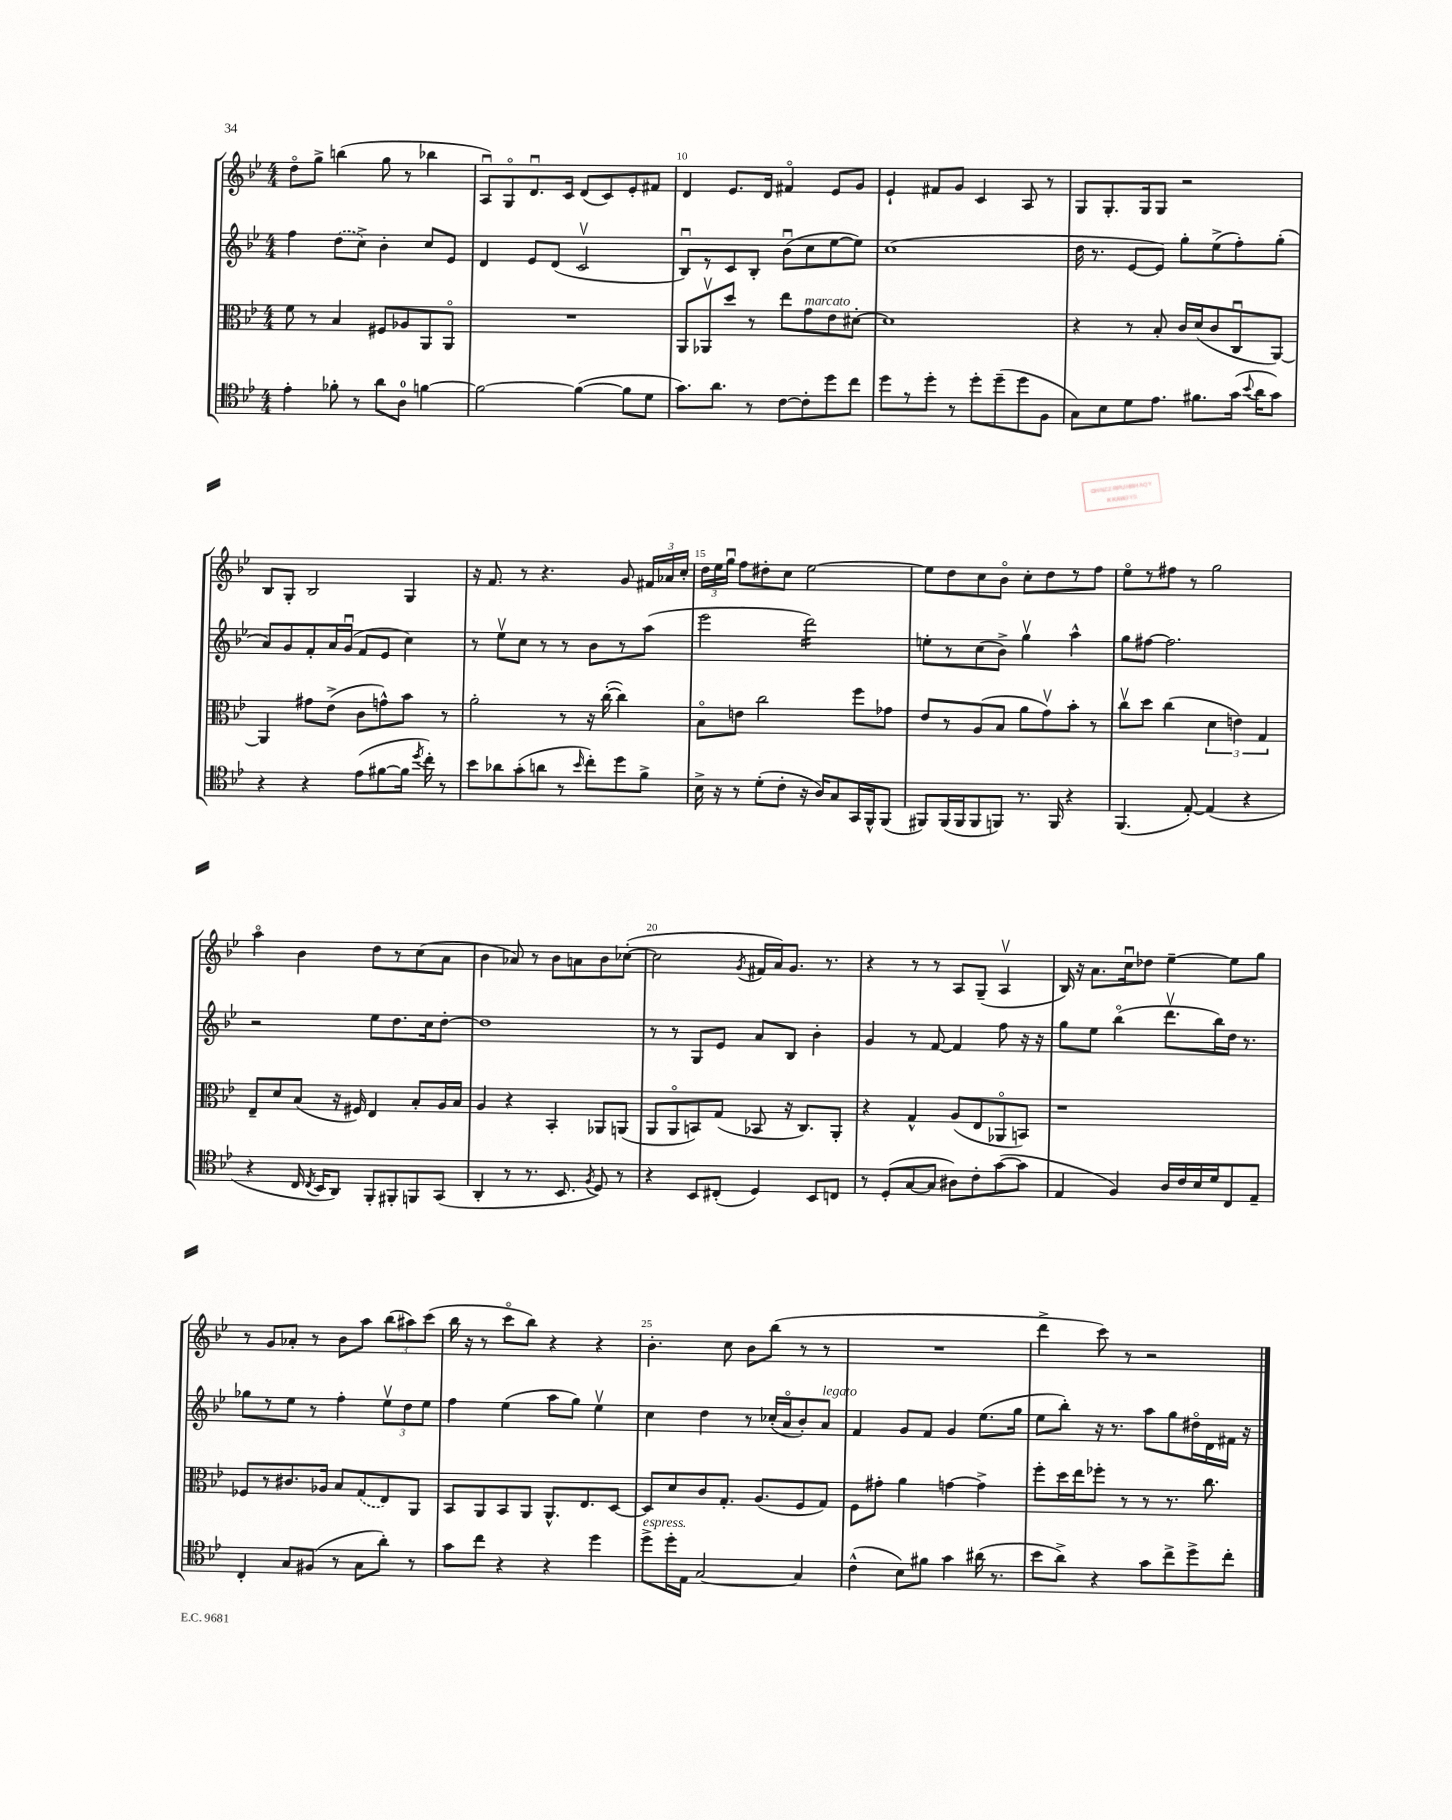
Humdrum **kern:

**kern	**kern	**kern	**kern
*staff4	*staff3	*staff2	*staff1
*clefC4	*clefC3	*clefG2	*clefG2
*k[b-e-]	*k[b-e-]	*k[b-e-]	*k[b-e-]
*M4/4	*M4/4	*M4/4	*M4/4
4e-'	8f	4ff	8ddo
.	8r	.	8gg^
8f-'	4B-	(8dd	(4bb
8r	.	8cc^)	.
8a	8F#	4b-'	8gg
8A	8A-	.	8r
[4f	8AA	8cc	4bb-
.	8AAo	8e-	.
=	=	=	=
2f_	1r	4d	8Au)
.	.	.	8Go
.	.	8e-	8.du
.	.	(8d	.
.	.	.	16c
(4f_	.	2cv	(8d
.	.	.	8c)
8f]	.	.	8e-'
8d	.	.	8f#
=	=	=	=
8.g)	8AA	8B-u)	4d
.	8AA-v	8r	.
8.a	.	.	.
.	8dd	8c	8.e-
8r	8r	8B-'	.
.	.	.	16d
[8c	8ee-	(8b-u	4f#o
8c']	8g	8cc	.
8dd	8e-	[8ee-	8e-
8cc	[8d#'	8ee-])	8g
=	=	=	=
8dd	1d#]	(1cc	4e-`
8r	.	.	.
8dd'	.	.	8f#
8r	.	.	8g
8dd'	.	.	4c
(8dd~	.	.	.
8dd	.	.	8A
8F	.	.	8r
=	=	=	=
8G)	4r	16dd	8G
.	.	8.r	.
8B-	.	.	8.G'
8d	8r	[8e-	.
.	.	.	16G
8.e-	8B-'	8e-])	8G
.	16c	8gg'	2r
8.f#	(16d	.	.
.	8c	(8ee-^	.
(16g	8Cu	8ff')	.
8qqb-	.	.	.
16a	.	.	.
8g)	[8AA)	(8gg'	.
=	=	=	=
4r	4AA]	8a)	8B-
.	.	8g	8G'
4r	8g#	8f'	2B-
.	(8e-^	16a	.
.	.	(16gu	.
(8e-	8c	8f	.
[8f#	8g^^)	8e-	.
16f#]	8b-	4cc)	4G
8qdd	.	.	.
16cc')	.	.	.
8r	8r	.	.
=	=	=	=
8b-	2a'	8r	16r
.	.	.	8.f
8a-	.	8ee-v	.
(8g'	.	8cc	8r
8a	.	8r	4.r
8r	8r	8r	.
16qqb-	.	.	.
8cc')	16r	8b-	.
.	([16cc'	.	.
8dd	4cc])	8r	8g
8f^	.	(8aa	24f#
.	.	.	24a-
.	.	.	24cc'
=	=	=	=
16B-^	8B-o	2eee-	24dd
.	.	.	24ee-
16r	.	.	.
.	.	.	24ggu
8r	8e	.	8ff
(8d'	2cc	.	8dd#'
8c'	.	.	8cc
16r	.	2ddd)	[2ee-
16A)	.	.	.
8G	.	.	.
16GG	8ff	.	.
16FF^^	.	.	.
(8FF	8g-	.	.
=	=	=	=
8FF#)	8e-	8ee'	8ee-]
(16FF#	8r	8r	8dd
16FF#	.	.	.
8FF#	(8A	(8cc	8cc
8FF)	8B-	8b-^)	8b-o
8.r	8a	4ggv	8cc'
.	8gv)	.	8dd
16FF	.	.	.
4r	8b-'	4aa^^	8r
.	8r	.	8ff
=	=	=	=
(4.FF	8ccv	8gg	8ee-o
.	8dd	[8ff#	8r
.	(4cc	2.ff#]	8ff#
[8E-')	.	.	8r
(4E-]	6d	.	2gg
.	6e)	.	.
4r	.	.	.
.	6G	.	.
=	=	=	=
4r	8E-~	2r	4aao
.	8d	.	.
16C	(8B-	.	4b-
8qC	.	.	.
16BB-	.	.	.
8AA)	16r	.	.
.	16F#)	.	.
8FF'	4E-	8ee-	8dd
8FF#'	.	8.dd	8r
8FF	8B-'	.	(8cc
.	.	16cc	.
(8GG	16A	[8dd'	8a
.	16B-	.	.
=	=	=	=
4AA'	4A	1dd]	4b-
8r	4r	.	8a-)
8.r	.	.	8r
.	4BB-'	.	8b-
8.BB-	.	.	.
.	.	.	8a
8qF	.	.	.
8D)	8AA-	.	8b-
8r	(8AA	.	([8cc-'
=	=	=	=
4r	8AA	8r	2cc-]
.	8AAo	8r	.
8BB-	8BB)	8G	.
(8C#'	(8G	8e-	.
.	.	.	8qg
4D)	8BB-	8a	16f#
.	.	.	16a)
.	16r	8B-	8.g
.	8.C)	.	.
8BB-	.	4b-'	.
.	.	.	8.r
8C	8AA'	.	.
=	=	=	=
8r	4r	4g	4r
(8D'	.	.	.
[8G	4G^^	8r	8r
8G]	.	[8f	8r
8A#)	(8A	4f]	8A
8c'	8E-	.	(8G~
([8g	8AA-o	8ff	4Av
8g]	8BB)	16r	.
.	.	16r	.
=	=	=	=
4E-	1r	8gg	16B-)
.	.	.	16r
.	.	8ee-	8.a
4F)	.	(4bb-o	.
.	.	.	16ccu
.	.	.	8dd-
16A	.	8.dddv	[4ee-~
16c	.	.	.
16B-	.	.	.
16d	.	16bb-)	.
8C	.	16dd	8ee-]
.	.	8.r	.
8E-~	.	.	8gg
=	=	=	=
4C'	8F-	8gg-	8r
.	8r	8r	8g
8G	8.c#	8ee-	8a-'
(8F#	.	8r	8r
.	16A-	.	.
8r	8B-	4ff'	8b-
8G	(8G	.	8aa
8a')	8E-)	12ee-v	(12bb-
.	.	12dd	12aa#)
8r	8AA	.	.
.	.	12ee-	(12ccc
=	=	=	=
8g	8BB-	4ff	16bb-
.	.	.	16r
8cc	8AA	.	8r
4r	8BB-	(4ee-	8ccco
.	8AA	.	8bb-)
4r	8.AA^^	8aa	4r
.	.	8gg)	.
.	8.E-	.	.
4dd	.	4ee-v	4r
.	[8D	.	.
=	=	=	=
8dd^	8D]	4cc	4.b-'
16dd'	8d	.	.
16E-	.	.	.
[2G	8c	4dd	.
.	8.G'	.	8cc
.	.	8r	8b-
.	(8.A	.	.
.	.	(16cc-'	(8bb-
.	.	16ao	.
4G]	8F	8b-')	8r
.	8G)	8a	8r
=	=	=	=
(4c^^	8F	4f	1r
.	8g#'	.	.
8B-)	4a	8g	.
8f#	.	8f	.
4g	[4g	4g	.
(16a#	4g^]	(8.ee-	.
8.r	.	.	.
.	.	16gg	.
=	=	=	=
8b-	8ff'	8ee-	4ddd^
8a^)	16dd	8bb-')	.
.	16ee-	.	.
4r	8ff-'	16r	8ccc)
.	.	8.r	.
.	8r	.	8r
8g	8r	8aa	2r
8cc^	8.r	8gg	.
8dd^	.	16dd#o	.
.	8.cc	16d	.
8cc'	.	16f#	.
.	.	16r	.
==	==	==	==
*-	*-	*-	*-
